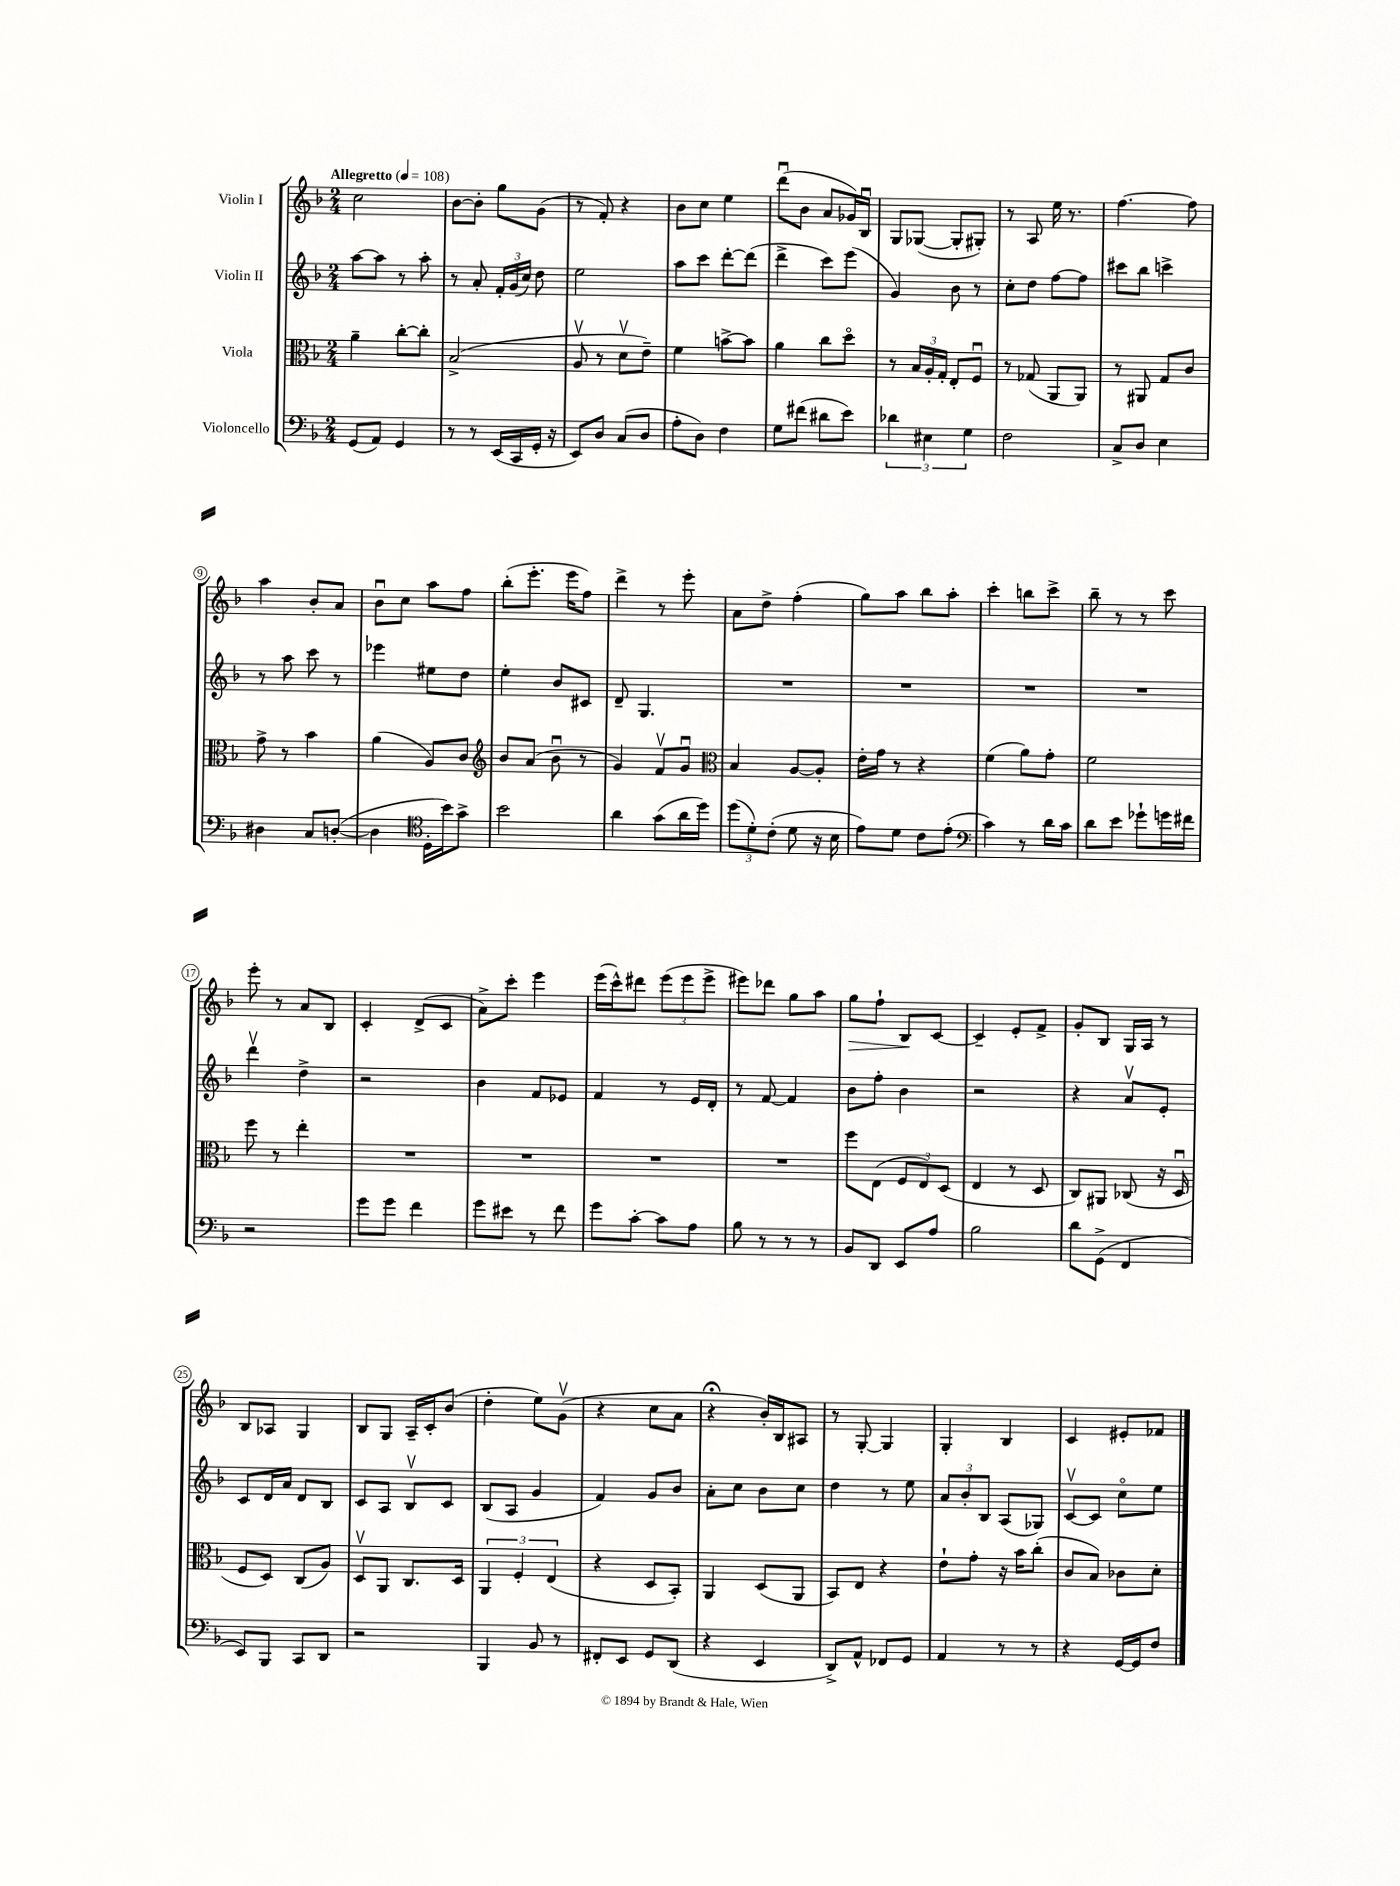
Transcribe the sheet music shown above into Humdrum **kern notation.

**kern	**kern	**kern	**kern
*staff4	*staff3	*staff2	*staff1
*clefF4	*clefC3	*clefG2	*clefG2
*k[b-]	*k[b-]	*k[b-]	*k[b-]
*M2/4	*M2/4	*M2/4	*M2/4
*MM108	*MM108	*MM108	*MM108
(8GG/L	4a~\	[8aa\L	2cc\
8AA/J)	.	8aa\]J	.
4GG/	[8cc'\L	8r	.
.	8cc'\]J	8aa'\	.
=	=	=	=
8r	(2B-^/	8r	[8b-\L
8r	.	8a'/	8b-'\]J
(16EE/LL	.	24f'/LL	8gg\L
.	.	(24g/	.
16CC/	.	.	.
.	.	24cc/JJ)	.
16GG'/JJ	.	8dd\	(8g\J
16r	.	.	.
=	=	=	=
8EE/L)	8Av/	2ee\	8r
8D/J	8r	.	8f'/)
(8C/L	8dv\L	.	4r
8D/J	8e~\J)	.	.
=	=	=	=
8A'\L	4f\	8aa\L	8b-\L
8D\J)	.	8ccc\J	8cc\J
4F\	[8b^\L	[8ddd'\L	4ee\
.	8b\]J	(8ddd\]J	.
=	=	=	=
8G\L	4a\	4ddd^\	(8dddu\L
(8f#\J	.	.	8b-\J
8d#\L	8cc\L	8ccc\L)	8a/L
8e\J)	8ddo\J	(8eee\J	16g-/L)
.	.	.	16B-u/JJ
=	=	=	=
6d-\	8r	4g/)	8G/L
.	24B-/LL	.	([8G-/J
6E#\	24A'/	.	.
.	24G'/JJ	.	.
.	8E'/L	8b-\	8G-'/]L
6G\	.	.	.
.	8Fu/J	8r	8G#'/J)
=	=	=	=
2F\	8r	8cc'\L	8r
.	(8G-/	8dd\J	8A/
.	8AA/L	[8ff\L	16ee\
.	.	.	8.r
.	8AA/J)	8ff\]J	.
=	=	=	=
8C^/L	8r	8ccc#\L	[4.ff\
8D/J	8AA#/	8bb-\J	.
4E\	8G/L	4ccc^\	.
.	8c/J	.	8ff\]
=	=	=	=
4D#\	8g^\	8r	4aa\
.	8r	8aa\	.
8C/L	4b-\	8ccc\	8b-'/L
([8D'/J	.	8r	8a/J
=	=	=	=
4D\]	(4a\	4eee-\	8b-u\L
.	.	.	8cc\J
*clefC4	*	*	*
16D'\LL	8A/L)	8ee#\L	8aa\L
16b-\J)	.	.	.
8g^\J	8c/J	8dd\J	8ff\J
=	=	=	=
*	*clefG2	*	*
2b-\	8b-/L	4ee'\	(8bb-'\L
.	(8a/J	.	8.eee'\J
.	8b-u\	8b-/L	.
.	.	.	16eee\LK
.	8r	8c#/J	8ff\J)
=	=	=	=
4a\	4g/)	8d~/	4ddd^\
.	.	4.G/	.
(8g\L	8fv/L	.	8r
16a\L	8gu/J	.	8eee'\
16dd\JJ)	.	.	.
=	=	=	=
*	*clefC3	*	*
(12dd\L	4B-/	2r	8a\L
12d'\)	.	.	.
.	.	.	8dd^\J
(12c'\J	.	.	.
8d\	[8A/L	.	(4ff'\
16r	8A'/]J	.	.
16B-\	.	.	.
=	=	=	=
8e\L)	16e'\LL	2r	8gg\L)
.	16g\JJ	.	.
8d\J	8r	.	8aa\J
8c\L	4r	.	8bb-\L
(8e'\J	.	.	8aa'\J
=	=	=	=
*clefF4	*	*	*
4c\)	(4f\	2r	4ccc'\
8r	8a\L)	.	8bb\L
16d\LL	8g'\J	.	8ccc^\J
16c\JJ	.	.	.
=	=	=	=
8d\L	2f\	2r	8bb-~\
8e\J	.	.	8r
8g-`\L	.	.	8r
16g\L	.	.	8ccc\
16f#\JJ	.	.	.
=	=	=	=
2r	8ff\	4dddv\	8eee'\
.	8r	.	8r
.	4ee'\	4dd^\	8a/L
.	.	.	8B-/J
=	=	=	=
8g\L	2r	2r	4c'/
8g\J	.	.	.
4f\	.	.	(8d^/L
.	.	.	8c/J
=	=	=	=
8g\L	2r	4b-\	8a^\L)
8e#\J	.	.	8ccc'\J
8r	.	8f/L	4eee\
8f\	.	8e-/J	.
=	=	=	=
8g\L	2r	4f/	(16eee\LL
.	.	.	16ccc^^\J)
[8c'\J	.	.	8ddd#\J
8c\]L	.	8r	(12eee\L
.	.	.	12eee\
8A\J	.	16e/LL	.
.	.	.	12eee^\J
.	.	16d'/JJ	.
=	=	=	=
8B-\	2r	8r	8eee#\L)
8r	.	[8f/	8ddd-\J
8r	.	4f/]	8gg\L
8r	.	.	8aa\J
=	=	=	=
8BB-/L	8ff\L	8b-\L	8gg\L
8DD/J	(8E\J	8ff'\J	8ff`\J
8EE/L	12F/L	4b-\	8B-/L
.	12E/)	.	.
8A/J	.	.	[8c/J
.	(12D/J	.	.
=	=	=	=
2B-\	4E/	2r	4c~/]
.	8r	.	8e'/L
.	8D/	.	8f^/J
=	=	=	=
8d\L	8C/L)	4r	8g'/L
(8GG^\J	8AA#/J	.	8B-/J
4FF/	(8C-/	8av/L	16G/LL
.	.	.	16A/JJ
.	16r	8e'/J	8r
.	16Du/	.	.
=	=	=	=
8EE/L)	8F/L	8c/L	8B-/L
8BBB-/J	8D/J)	16d/L	8A-/J
.	.	16a/JJ	.
8CC/L	(8C/L	8d/L	4G/
8DD/J	8A/J)	8B-/J	.
=	=	=	=
2r	8Dv/L	8c/L	8B-/L
.	8AA/J	8A/J	8G/J
.	8.C/L	8B-v/L	16A~/LL
.	.	.	16c'/J
.	.	8c/J	(8b-/J
.	16D/Jk	.	.
=	=	=	=
4BBB-/	6AA/	(8B-/L	4dd'\
.	.	8A/J	.
.	6F'/	.	.
8BB-/	.	4g/	8ee\L)
.	(6E/	.	.
8r	.	.	(8gv\J
=	=	=	=
8FF#'/L	4r	4f/)	4r
8EE/J	.	.	.
8GG/L	8D/L	8g/L	8cc\L
(8DD/J	8BB-'/J)	8b-/J	8a\J
=	=	=	=
4r	4AA/	8a'\L	4r;
.	.	8cc\J	.
4EE/	(8D/L	8b-\L	16b-'/LL)
.	.	.	16B-/J
.	8AA/J	8cc\J	8A#/J
=	=	=	=
8DD^/L)	8BB-/L)	4dd\	8r
8AA^^/J	8E/J	.	[8G'/
8FF-/L	4r	8r	4G/]
8GG/J	.	8ee\	.
=	=	=	=
4AA/	8e`\L	12a/L	4G'/
.	.	12b-'/	.
.	8g'\J	.	.
.	.	12B-/J	.
8r	16r	(8A/L	4B-/
.	16b-\LK	.	.
8r	(8cc'\J	8G-/J)	.
=	=	=	=
4r	8c/L	[8cv/L	4c/
.	8B-/J)	8c/]J	.
[16GG/LL	8c-\L	8cco\L	8e#'/L
16GG/]J	.	.	.
8F/J	8d'\J	8ee\J	8f-/J
==	==	==	==
*-	*-	*-	*-
